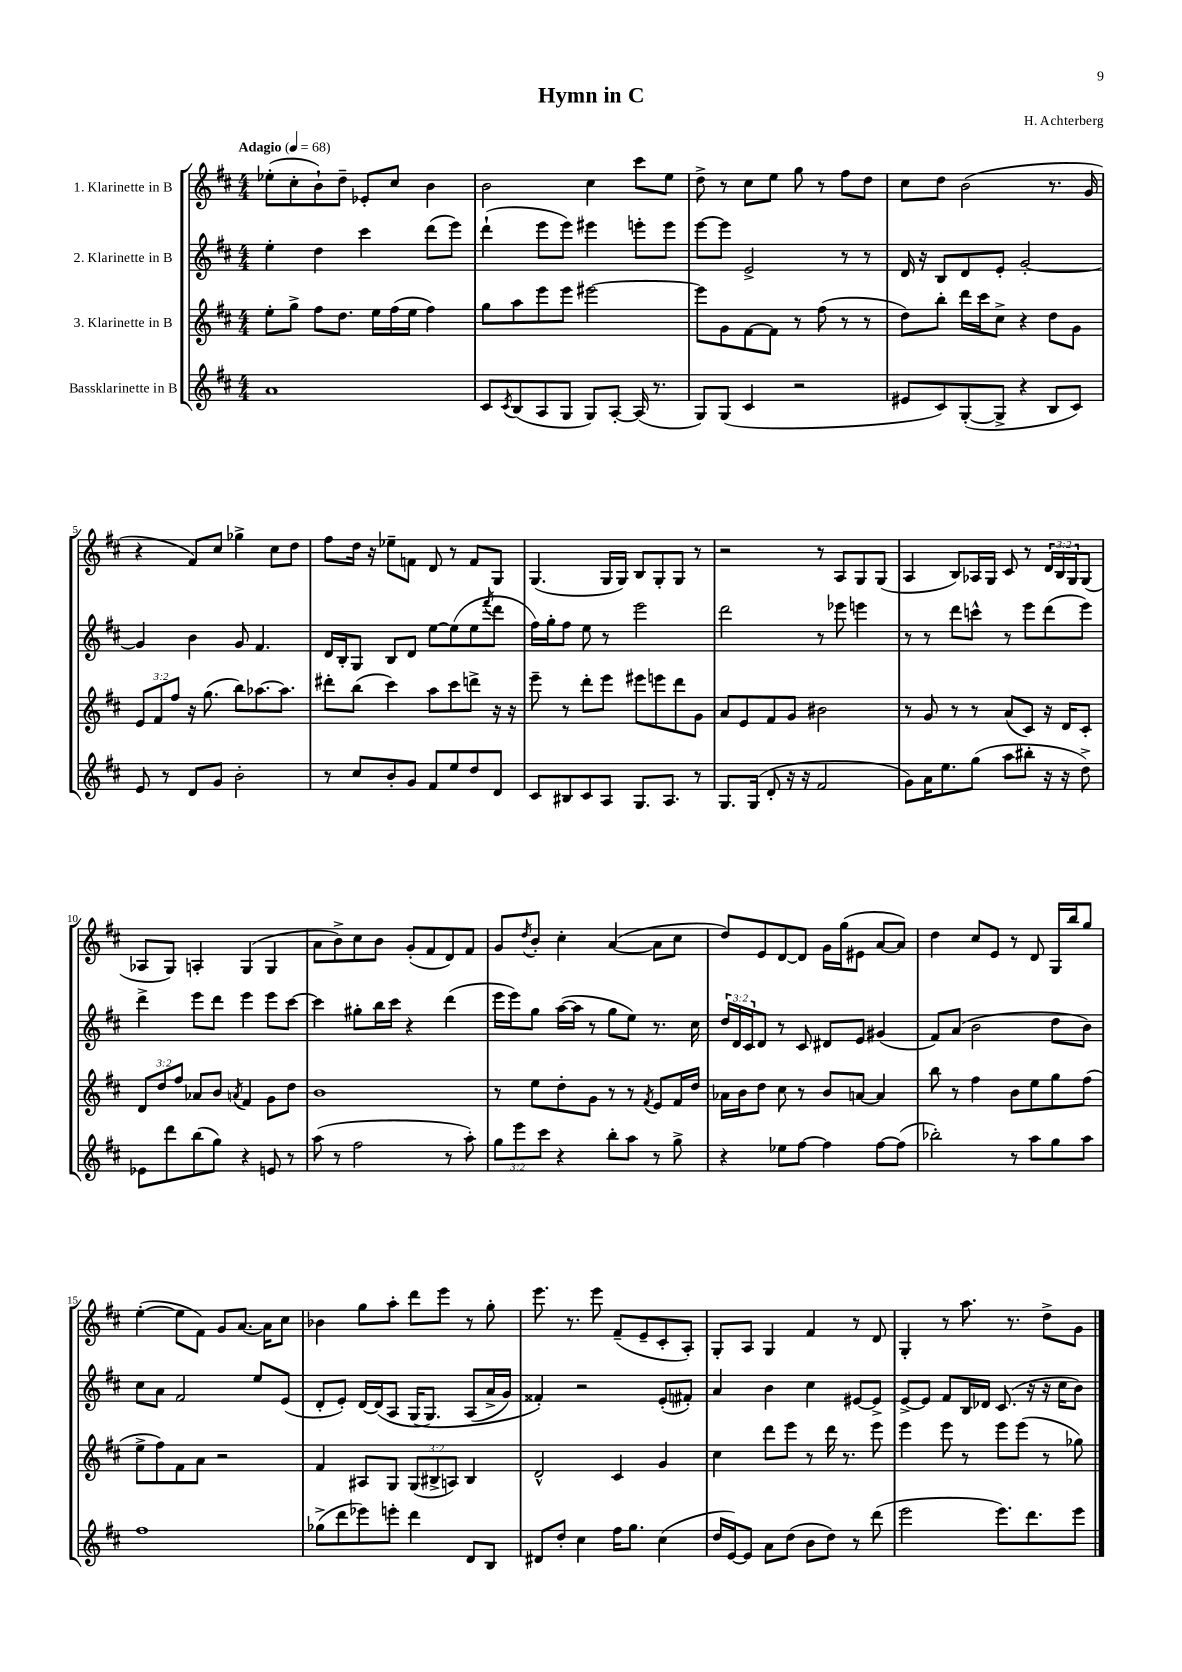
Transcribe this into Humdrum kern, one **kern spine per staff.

**kern	**kern	**kern	**kern
*part4	*part3	*part2	*part1
*staff4	*staff3	*staff2	*staff1
*I"Bassklarinette in B	*I"3. Klarinette in B	*I"2. Klarinette in B	*I"1. Klarinette in B
*clefG2	*clefG2	*clefG2	*clefG2
*k[f#c#]	*k[f#c#]	*k[f#c#]	*k[f#c#]
*M4/4	*M4/4	*M4/4	*M4/4
*MM68	*MM68	*MM68	*MM68
=1	=1	=1	=1
!	!	!	!LO:TX:a:B:t=Adagio
1a	8ee'\L	4ee'\	(8ee-X'\L
.	8gg^\J	.	8cc#'\
.	8ff#\L	4dd\	8b`\)
.	8.dd\J	.	8dd~\J
.	.	4ccc#\	8e-X'/L
.	16ee\LL	.	.
.	(16ff#\	.	8cc#/J
.	16ee\JJ	.	.
.	4ff#\)	(8ddd\L	4b\
.	.	8eee\J)	.
=2	=2	=2	=2
8c#/L	8gg\L	(4ddd`\	2b\
8qc#/	.	.	.
(8B/	8aa\	.	.
8A/	8eee\	8eee\L	.
8G/J	8eee\J	8eee\J)	.
8G/L)	[2eee#X\	4eee#X\	4cc#\
[8A'/J	.	.	.
(16A/]	.	8eeen'\L	8ccc#\L
8.r	.	.	.
.	.	8eee\J	8ee\J
=3	=3	=3	=3
8G/L)	8eee#\L]	[8eee\L	8dd^\
(8G/J	8g\	8eee\J]	8r
4c#/	[8f#\	2e^/	8cc#\L
.	8f#\J]	.	8ee\J
2r	8r	.	8gg\
.	(8ff#\	.	8r
.	8r	8r	8ff#\L
.	8r	8r	8dd\J
=4	=4	=4	=4
8e#X/L	8dd\L)	16d/	8cc#\L
.	.	16r	.
8c#/)	8bb'\J	8B/L	8dd\J
([8G'/	16ddd\LL	8d/	(2b\
.	16ccc#\J	.	.
8G^/J]	8cc#^\J	8e'/J	.
4r	4r	[2g'/	.
8B/L	8dd\L	.	8.r
8c#/J)	8g\J	.	.
.	.	.	16g/
!!LO:LB:g=z
=5	=5	=5	=5
8e/	12e/L	4g/]	4r
.	12f#/	.	.
8r	.	.	.
.	12ff#/J	.	.
8d/L	16r	4b\	8f#/L)
.	(8.gg\	.	.
8g/J	.	.	8cc#/J
2b'\	8bb\L)	8g/	4gg-X^\
.	[8.aa-X\	4.f#/	.
.	.	.	8cc#\L
.	8.aa-\J]	.	.
.	.	.	8dd\J
=6	=6	=6	=6
8r	8ddd#X'\L	16d/LL	8ff#\L
.	.	16B'/J	.
8cc#/L	(8bb\J	8G/J	16dd\Jk
.	.	.	16r
8b'/	4ccc#\)	8B/L	8ee-X~\L
8g/J	.	8d/J	8fn\J
8f#/L	8aa\L	[8ee\L	8d/
8ee/	8ccc#\	(8ee\]	8r
8dd/	8dddn^\J	8ee\	8f/L
.	.	8qfff#/	.
8d/J	16r	8ddd\J	8G/J
.	16r	.	.
=7	=7	=7	=7
8c#/L	8eee~\	16ff#\LL)	(4.G/
.	.	16gg'\J	.
8B#X/	8r	8ff#\J	.
8c#/	8ddd'\L	8ee\	.
8A/J	8eee\J	8r	16G/LL
.	.	.	16G/JJ)
8.G/L	8eee#X\L	2eee\	8B/L
.	8eeen\	.	8G'/
8.A/J	.	.	.
.	8ddd\	.	8G/J
8r	8g\J	.	8r
=8	=8	=8	=8
8.G/L	8a/L	2ddd\	2r
.	8e/	.	.
(16G/Jk	.	.	.
8d'/	8f#/	.	.
16r	8g/J	.	.
16r	.	.	.
2f#/	2b#X\	8r	8r
.	.	8eee-X\	8A/L
.	.	4eeen\	8G/
.	.	.	(8G/J
=9	=9	=9	=9
8g\L)	8r	8r	4A/
16a\K	8g/	8r	.
8.ee\	.	.	.
.	8r	8ddd\L	8B/L)
(8gg\J	8r	8cccn^^\J	16A-X/L
.	.	.	16G/JJ
8aa\L	(8a/L	8r	8c#/
8bb#X'\J	8c#/J)	8eee\L	8r
16r	16r	(8ddd\	24d/LL
.	.	.	24B/
16r	16d/KL	.	.
.	.	.	24G/J
8dd^\)	8c#'/J	8eee\J)	(8G/J
!!LO:LB:g=z
=10	=10	=10	=10
8e-X\L	12d/L	4ddd^\	8A-X/L
.	12dd/	.	.
8ddd\	.	.	8G/J)
.	12ff#/J	.	.
(8bb\	8a-X/L	8eee\L	4An'/
8gg\J)	8b/J	8ddd\J	.
.	8qan/	.	.
4r	4f#/	4eee\	(4G/
8en/	8g\L	8eee\L	4G/
8r	8dd\J	[8ccc#\J	.
=11	=11	=11	=11
(8aa\	1b	4ccc#\]	8a\L
8r	.	.	8b^\)
2ff#\	.	8gg#X'\L	8cc#\
.	.	16bb\L	8b\J
.	.	16ccc#\JJ	.
.	.	4r	(8g'/L
.	.	.	8f#/
8r	.	(4ddd\	8d/)
8aa'\)	.	.	8f#/J
=12	=12	=12	=12
12gg\L	8r	16eee\LL	8g/L
.	.	16eee\J)	.
12eee\	.	.	.
.	.	.	8qdd/
.	8ee\L	8gg\J	8b'/J
12ccc#\J	.	.	.
4r	8dd'\	([16aa\LL	4cc#'\
.	.	16aa\JJ]	.
.	8g\J	8r	.
8bb'\L	8r	8gg\L	([4a/
8aa\J	8r	8ee\J)	.
.	8qf#/	.	.
8r	8e/L	8.r	8a\L]
8gg^\	16f#/L	.	8cc#\J
.	16dd/JJ	16cc#\	.
=13	=13	=13	=13
4r	16a-X\LL	24dd/LL	8dd/L)
.	.	24d/	.
.	16b\J	.	.
.	.	24c#/J	.
.	8dd\J	8d/J	8e/
8ee-X\L	8cc#\	8r	[8d/
[8ff#\J	8r	8c#/	8d/J]
4ff#\]	8b/L	8d#X/L	16g\LL
.	.	.	(16gg\J
.	[8an/J	8e/J	8e#X\J
[8ff#\L	4a/]	(4g#X/	[8a/L
(8ff#\J]	.	.	8a/J])
=14	=14	=14	=14
2bb-X'\)	8bb\	8f#/L)	4dd\
.	8r	(8a/J	.
.	4ff#\	2b\	8cc#/L
.	.	.	8e/J
8r	8b\L	.	8r
8aa\L	8ee\	.	8d/
8gg\	8gg\	8dd\L	16G/LL
.	.	.	16bb/J
8aa\J	(8ff#\J	8b\J)	8gg/J
!!LO:LB:g=z
=15	=15	=15	=15
1ff#	8ee^\L	8cc#\L	([4ee'\
.	8ff#\)	8a\J	.
.	8f#\	2f#/	8ee\L]
.	8a\J	.	8f#\J)
.	2r	.	8g/L
.	.	.	[8.a/J
.	.	8ee/L	.
.	.	.	16a\KL]
.	.	(8e/J	8cc#\J
=16	=16	=16	=16
(8gg-X^\L	4f#/	8d'/L	4b-X\
8ddd\	.	8e'/J)	.
8eee-X\)	8A#X/L	[16d/LL	8gg\L
.	.	(16d/J]	.
8eeen'\J	8G/J	8A/J	8aa'\J
4ddd\	(12G/L	(16G/KL	8ddd\L
.	.	8.G/J)	.
.	12B#X^/	.	.
.	.	.	8eee\J
.	12An/J)	.	.
8d/L	4B#/	(8A/L	8r
8B/J	.	16a^/L	8gg'\
.	.	16g/JJ)	.
=17	=17	=17	=17
8d#X/L	2d^^/	4f##X'/)	8.eee\
8dd'/J	.	.	.
.	.	.	8.r
4cc#\	.	2r	.
.	.	.	8eee\
16ff#\KL	4c#/	.	(8f#~/L
8.gg\J	.	.	.
.	.	.	8e~/
(4cc#\	4g/	(8e'/L	8c#'/
.	.	8f#X'/J)	8A'/J)
=18	=18	=18	=18
16dd/LL	4cc#\	4a/	8G'/L
[16e/J)	.	.	.
8e/J]	.	.	8A/J
8a\L	8ddd\L	4b\	4G/
(8dd\J	8eee\J	.	.
8b\L	8r	4cc#\	4f#/
8dd\J)	16ddd\	.	.
.	8.r	.	.
8r	.	[8e#X/L	8r
(8ddd\	8eee\	8e#^/J]	8d/
=19	=19	=19	=19
2eee\	4eee\	[8e^/L	4G'/
.	.	8e/J]	.
.	8eee\	8f#/L	8r
.	8r	16B/L	8.aa\
.	.	16d-X/JJ	.
8.eee\L)	8eee\L	(8.c#/	.
.	.	.	8.r
.	(8eee\J	.	.
8.ddd\	.	16r	.
.	8r	16r	8dd^\L
.	.	16cc#\KL	.
8eee\J	8gg-X\)	8b\J)	8g\J
==	==	==	==
*-	*-	*-	*-
